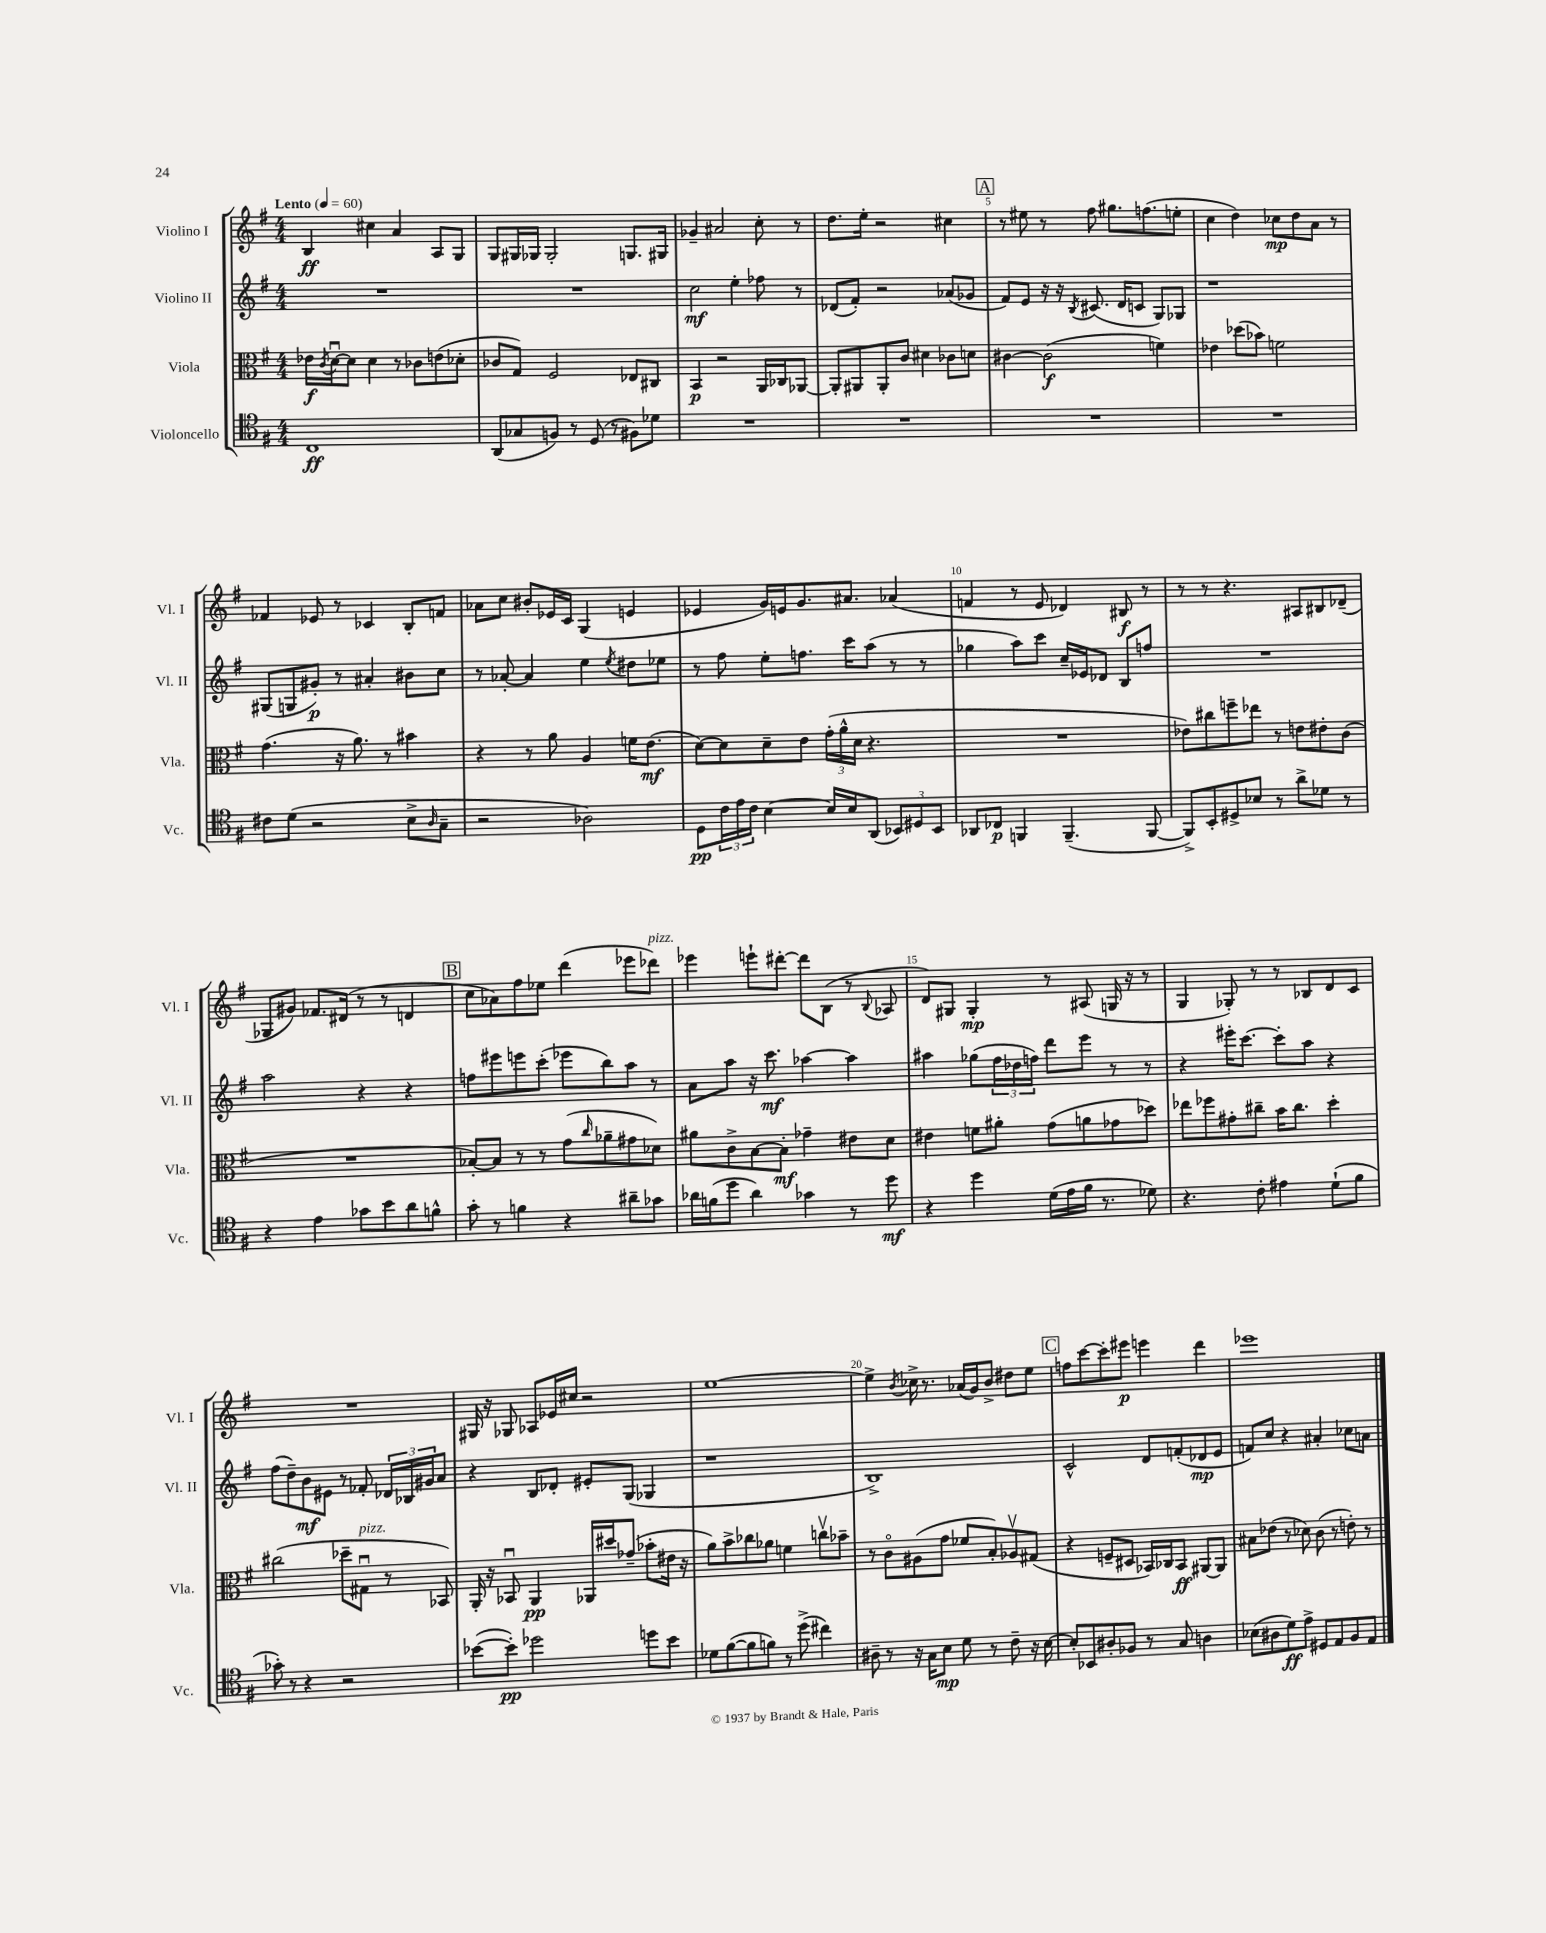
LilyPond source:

<<
\new StaffGroup <<
\new Staff = "s0" \with { instrumentName = "Violino I" shortInstrumentName = "Vl. I" } {
    \clef treble \key g \major \numericTimeSignature \time 4/4 \tempo "Lento" 4 = 60
    b4\ff cis''4 a'4 a8 g8 |
    g8 gis16 ges16 ges2-. g8. gis16 |
    ges'4-- ais'2 c''8-. r8 |
    d''8. e''16-. r2 cis''4 |
    \mark \markup { \box "A" } r8 eis''8 r8 fis''8 gis''8. f''8.( e''8-. |
    c''4 d''4) ces''8\mp d''8 a'8 r8 |
    fes'4 ees'8 r8 ces'4 b8-. f'8 |
    aes'8 c''8 bis'8-. ees'16 c'16 g4( e'4 |
    ees'4 g'16) e'16 g'8. ais'8. aes'4( |
    f'4 r8 e'8 des'4) bis8\f r8 |
    r8 r8 r4. ais8 bis8 des'8--( |
    ges8 gis'8) fes'8. dis'16( r8 r8 d'4 |
    \mark \markup { \box "B" } c''8 aes'8) fis''8 ees''8 d'''4( ees'''8 des'''8^\markup { \italic "pizz." }) |
    ees'''4 e'''8-! dis'''8~-. dis'''8 b8( r8 \appoggiatura { b8 } aes8 |
    d'8) gis8 gis4-.\mp r8 ais8( g16 r16 r8 |
    g4 ges8-.) r8 r8 bes8 d'8 c'8 |
    R1 |
    gis16 r16 ges8 aes8 ees'16 cis''16 r2 |
    e''1~ |
    e''4-> \acciaccatura { b'8 } ces''16-> r8. aes'16( g'16) b'8-> dis''8 e''8 |
    \mark \markup { \box "C" } f''8 c'''8~ c'''8-. eis'''8\p e'''4 d'''4 |
    ees'''1 \bar "|." |
}
\new Staff = "s1" \with { instrumentName = "Violino II" shortInstrumentName = "Vl. II" } {
    \clef treble \key g \major \numericTimeSignature \time 4/4
    R1 |
    R1 |
    c''2\mf e''4-. fes''8 r8 |
    des'8( fis'8-.) r2 aes'8( ges'8 |
    \mark \markup { \box "A" } fis'8) e'8 r16 r16 \acciaccatura { b8 } cis'8.( d'16 c'8 g8) ges8 |
    r1 |
    gis8( g8 gis'8-.\p) r8 ais'4-. bis'8 c''8 |
    r8 aes'8~-. aes'4 e''4 \acciaccatura { e''8 } dis''8 ees''8 |
    r8 fis''8 e''8-. f''8. c'''16 a''8( r8 r8 |
    ges''4 a''8) c'''8 c''16-- ees'16 des'8 b8 f''8 |
    R1 |
    a''2 r4 r4 |
    \mark \markup { \box "B" } f''8 eis'''8 e'''8 c'''8-.( ees'''8 b''8) a''8 r8 |
    a'8 a''8 r16 c'''8.\mf aes''4~ aes''4 |
    ais''4 ges''8( \tuplet 3/2 { fis''16 des''16 f''16) } d'''8 e'''8 r8 r8 |
    r4 eis'''16-. c'''8.~ c'''8-. a''8 r4 |
    fis''8( d''8--) b'8\mf eis'8 r8 fes'8-. \tuplet 3/2 { des'16 bes16 gis'16 } a'8 |
    r4 b8 des'8-. eis'8-. g8( ges4 |
    r1 |
    b1->) |
    \mark \markup { \box "C" } c'2-^ d'8 f'8-.( des'8\mp e'8 |
    f'8) c''8 r4 ais'4-. ces''8 a'8 \bar "|." |
}
\new Staff = "s2" \with { instrumentName = "Viola" shortInstrumentName = "Vla." } {
    \clef alto \key g \major \numericTimeSignature \time 4/4
    ees'16\f \acciaccatura { c'8 } d'16~\downbow d'8 d'4 r8 ces'8 e'8( des'8-. |
    ces'8 g8) fis2 ees8 cis8 |
    b,4\p r2 a,16 ces16 aes,8~ |
    aes,8-. ais,8 ais,8-. c'8 dis'4 ces'8 d'8 |
    \mark \markup { \box "A" } cis'4~ cis'2\f( f'4) |
    ees'4 des''8( bes'8) f'2 |
    g'4.( r16 a'8.) r8 bis'4 |
    r4 r8 a'8 a4 f'16 e'8.\mf( |
    d'8~) d'8 d'8-- e'8 \tuplet 3/2 { g'16-.( a'16-^ d'16 } r4. |
    R1 |
    ees'8) cis''8 f''8-- ees''8 r8 e'8 eis'8-. c'8( |
    R1 |
    \mark \markup { \box "B" } bes8~-.) bes8 r8 r8 g'8( \grace { c''16 } aes'8-- gis'8 des'8) |
    ais'8 c'8-> b8~ b8-.\mf ges'4-- eis'8 d'8 |
    eis'4 f'8 ais'8-. g'8( a'8 ges'8 des''8) |
    ees''8 fes''8 gis'8-. cis''8-- b'16 cis''8. d''4-. |
    cis''2( des''8-- gis8\downbow^\markup { \italic "pizz." } r8 bes,8) |
    a,16-. r16 bes,8\downbow a,4\pp aes,16 dis''16 ges'8--( bes'8-. eis'16 r16 |
    a'8) b'8-> ces''8 aes'8 f'4 c''8\upbow bes'8-- |
    r8 c'8\flageolet ais8( g'8 fes'8 b8-.) aes8\upbow gis8( |
    \mark \markup { \box "C" } r4 f8-- dis8 bes,16) ces16 bes,8\ff ais,8~ ais,8 |
    bis8 ees'8( r8 des'8) c'8( r8 e'8-.) r8 \bar "|." |
}
\new Staff = "s3" \with { instrumentName = "Violoncello" shortInstrumentName = "Vc." } {
    \clef tenor \key g \major \numericTimeSignature \time 4/4
    c1\ff |
    a,8( ges8 f8) r8 d8( r8 fis8) des'8 |
    R1 |
    R1 |
    \mark \markup { \box "A" } R1 |
    R1 |
    cis'8 d'8( r2 b8-> \grace { a16 } g8-- |
    r2 aes2) |
    d8\pp \tuplet 3/2 { c'16 e'16 c'16 } b4~ b16 b16 a,8( \tuplet 3/2 { bes,8) dis8 bes,8 } |
    aes,8 ces8\p f,4 f,4.--( f,8~ |
    f,8->) b,8-. dis8-> bes8 r8 a'8-> des'8 r8 |
    r4 e'4 ges'8 b'8 a'8 f'8-^ |
    \mark \markup { \box "B" } g'8-. r8 f'4 r4 ais'8-- ges'8 |
    aes'16 f'16( d''8 aes'4) ges'4 r8 d''8\mf |
    r4 d''4 d'16( e'16 fis'16 r8. des'8) |
    r4. c'8-. eis'4 d'8-!( fis'8 |
    ges'8-.) r8 r4 r2 |
    bes'8~( bes'8-.\pp) des''2 d''8 bes'8 |
    des'8 fis'8~( fis'8 f'8) r8 d''8->( cis''4) |
    ais8-- r8 r16 g16 b8\mp d'8 r8 c'8-- r16 b16~ |
    \mark \markup { \box "C" } b8-. bes,8 ais8-. fes8 r8 g8 a4 |
    bes8( ais8 d'8\ff) e'8-> dis8 e8 fis8 e8 \bar "|." |
}
>>
>>
\layout { \context { \Score \override BarNumber.break-visibility = ##(#f #t #t) barNumberVisibility = #(every-nth-bar-number-visible 5) } }
